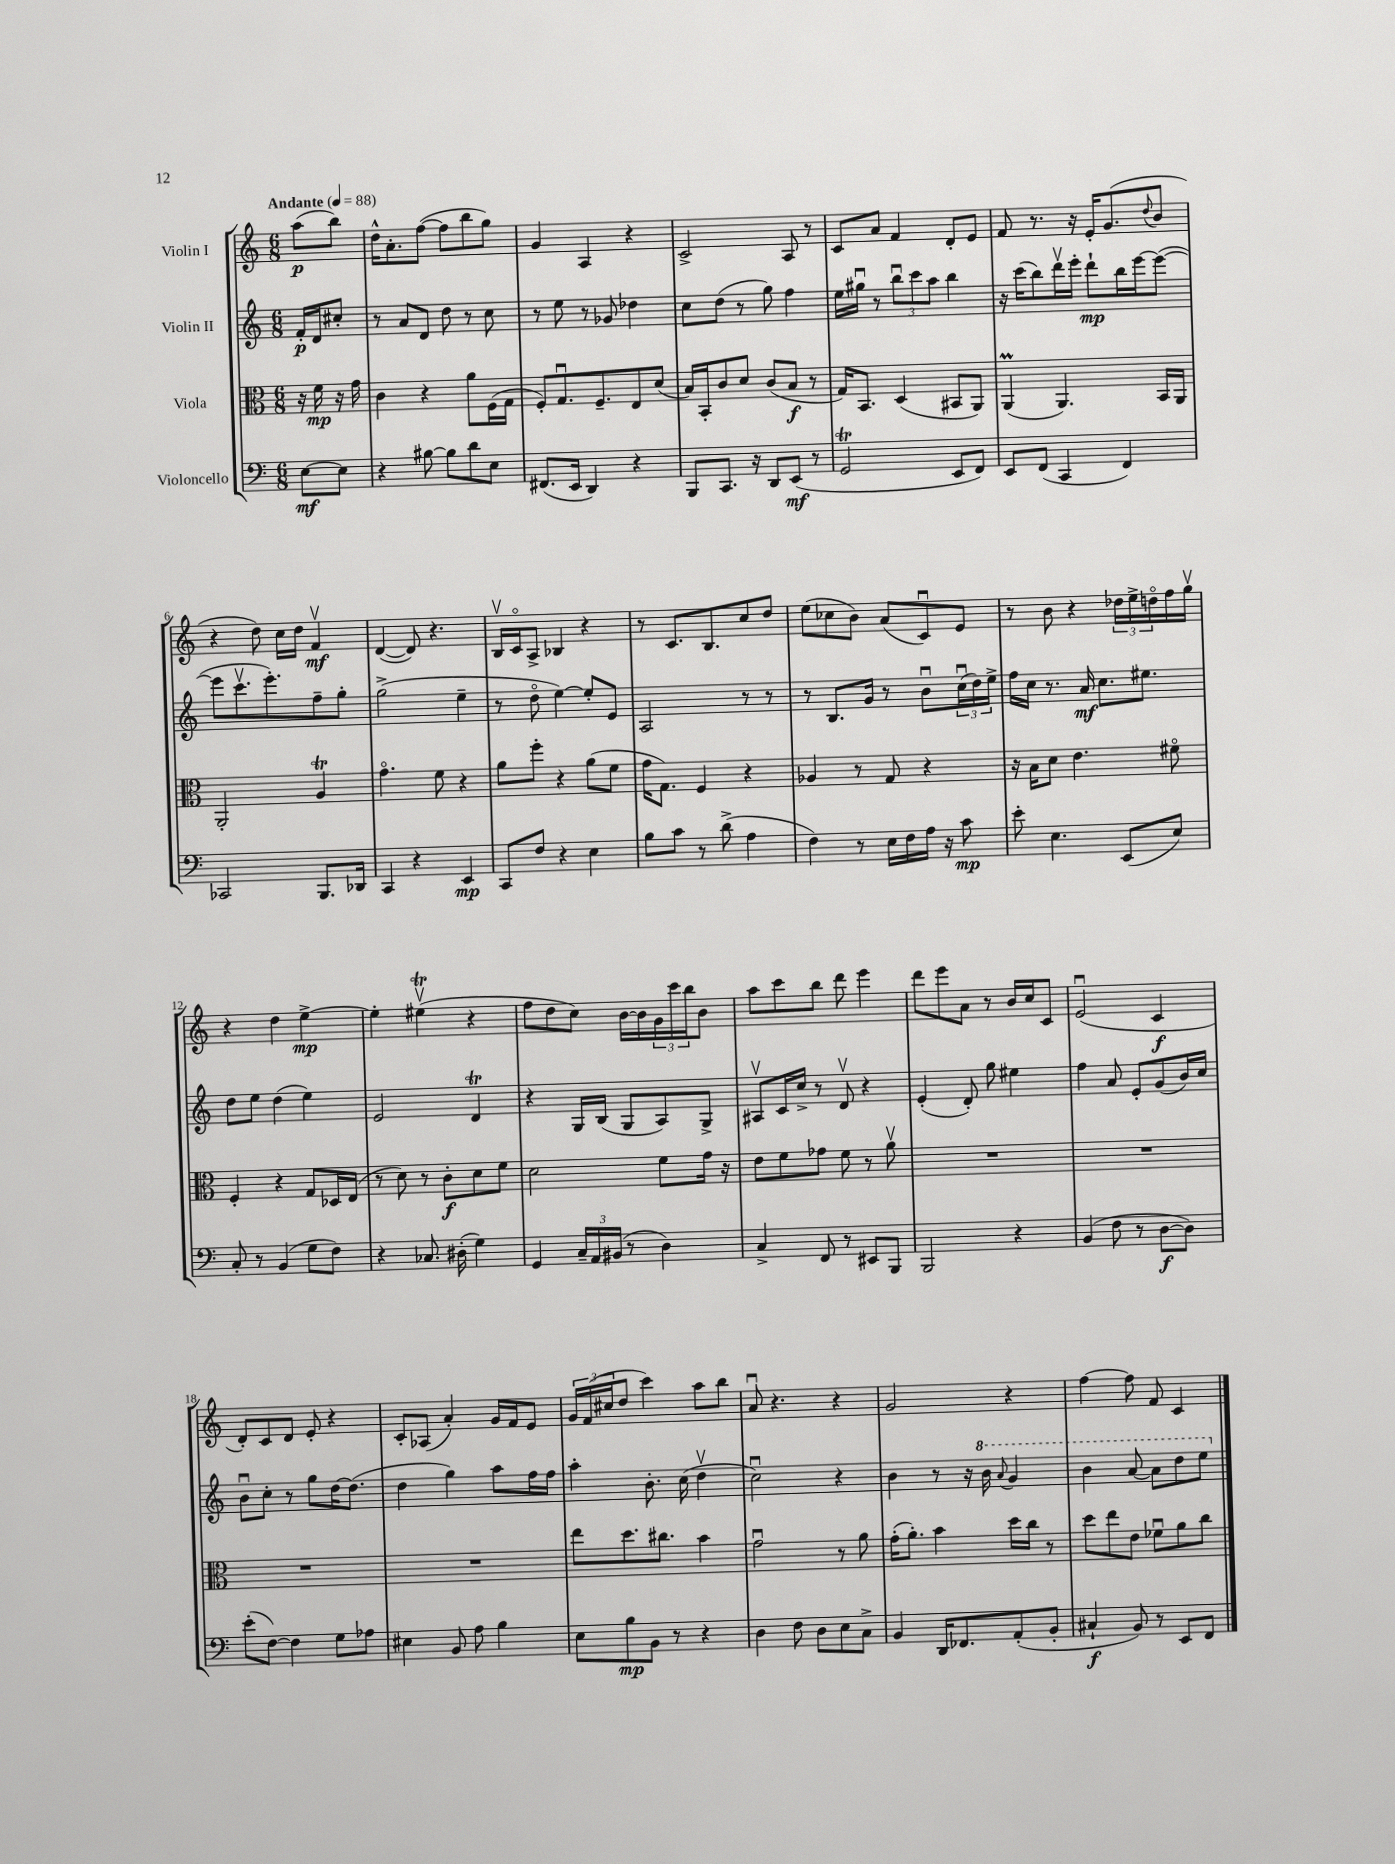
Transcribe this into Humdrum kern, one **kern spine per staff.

**kern	**dynam	**kern	**dynam	**kern	**dynam	**kern	**dynam
*part4	*part4	*part3	*part3	*part2	*part2	*part1	*part1
*staff4	*staff4	*staff3	*staff3	*staff2	*staff2	*staff1	*staff1
*I"Violoncello	*	*I"Viola	*	*I"Violin II	*	*I"Violin I	*
*clefF4	*	*clefC3	*	*clefG2	*	*clefG2	*
*k[]	*	*k[]	*	*k[]	*	*k[]	*
*M6/8	*	*M6/8	*	*M6/8	*	*M6/8	*
*MM88	*	*MM88	*	*MM88	*	*MM88	*
=	=	=	=	=	=	=	=
!	!	!	!	!	!	!LO:TX:a:B:t=Andante	!
[8E\L	mf	16r	.	16f'/LL	p	(8aa\L	p
.	.	16f\	mp	16d/J	.	.	.
8E\J]	.	16r	.	8cc#X'/J	.	8bb\J)	.
.	.	16g\	.	.	.	.	.
=1	=1	=1	=1	=1	=1	=1	=1
4r	.	4c\	.	8r	.	16dd^^\KL	.
.	.	.	.	.	.	8.a'\	.
.	.	.	.	8a/L	.	.	.
[8B#X\	.	4r	.	8d/J	.	([8ff\J	.
8B#\L]	.	.	.	8dd\	.	8ff\L]	.
8d\	.	8a\L	.	8r	.	8bb\	.
8E\J	.	(16F\L	.	8cc\	.	8gg\J)	.
.	.	16G\JJ	.	.	.	.	.
=2	=2	=2	=2	=2	=2	=2	=2
(8.FF#X/L	.	8F'/L)	.	8r	.	4g/	.
.	.	8.Gu/	.	8ee\	.	.	.
16EE/Jk	.	.	.	.	.	.	.
4DD/)	.	.	.	8r	.	4A/	.
.	.	8.F~/	.	.	.	.	.
.	.	.	.	8g-X/	.	.	.
4r	.	8E/	.	4dd-X\	.	4r	.
.	.	(8d/J	.	.	.	.	.
=3	=3	=3	=3	=3	=3	=3	=3
8BBB/L	.	16B/LL)	.	8cc\L	.	2c^/	.
.	.	16BB'/J	.	.	.	.	.
8.CC/J	.	8c/	.	(8dd\J	.	.	.
.	.	8d/J	.	8r	.	.	.
16r	.	.	.	.	.	.	.
8DD/L	.	(8c/L	.	8gg\)	.	.	.
(8EE/J	mf	8B/J	f	4ff\	.	8A/	.
8r	.	8r	.	.	.	8r	.
=4	=4	=4	=4	=4	=4	=4	=4
2GGT/	.	16G/KL)	.	16ee\LL	.	8c/L	.
.	.	8.BB/J	.	16gg#Xu\JJ	.	.	.
.	.	.	.	8r	.	8a/J	.
.	.	(4D/	.	12bbu\L	.	4f/	.
.	.	.	.	12ccc\	.	.	.
.	.	.	.	12aa\J	.	.	.
8EE/L	.	8BB#X/L	.	4bb\	.	8d'/L	.
8FF/J)	.	8AA/J)	.	.	.	8e/J	.
=5	=5	=5	=5	=5	=5	=5	=5
8EE/L	.	(4AAM/	.	16r	.	8f/	.
.	.	.	.	(16ccc\KL	.	.	.
(8FF/J	.	.	.	8bb\)	.	8.r	.
4CC/	.	4.AA/)	.	16dddv\L	.	.	.
.	.	.	.	16eee'\JJ	.	16r	.
.	.	.	.	8ddd`\L	mp	16e'/KL	.
.	.	.	.	.	.	(8.g/	.
4FF/)	.	.	.	16bb\L	.	.	.
.	.	.	.	[16eee\J	.	.	.
.	.	.	.	.	.	8qqdd/	.
.	.	16BB/LL	.	(8eee\J_	.	8b/J	.
.	.	16AA/JJ	.	.	.	.	.
!!LO:LB:g=z
=6	=6	=6	=6	=6	=6	=6	=6
2CC-X/	.	2AA'/	.	8eee\L]	.	4r	.
.	.	.	.	8.cccv\	.	.	.
.	.	.	.	.	.	8dd\)	.
.	.	.	.	8.eee'\)	.	.	.
.	.	.	.	.	.	16cc\LL	.
.	.	.	.	.	.	16dd\JJ	.
8.BBB/L	.	4AT/	.	8ff~\	.	4fv/	mf
.	.	.	.	8gg'\J	.	.	.
16DD-X/Jk	.	.	.	.	.	.	.
=7	=7	=7	=7	=7	=7	=7	=7
4CC/	.	4.g\	.	(2gg^\	.	([4d/	.
4r	.	.	.	.	.	8d/])	.
.	.	8f\	.	.	.	4.r	.
4EE/	mp	4r	.	4ee~\	.	.	.
=8	=8	=8	=8	=8	=8	=8	=8
8CC/L	.	8a\L	.	8r	.	16Bv/LL	.
.	.	.	.	.	.	16c/J	.
8F/J	.	8ff'\J	.	8dd\	.	8A^/J	.
4r	.	4r	.	[4ee\)	.	4B-X/	.
4E\	.	(8a\L	.	8ee'/L]	.	4r	.
.	.	8f\J	.	8e/J	.	.	.
=9	=9	=9	=9	=9	=9	=9	=9
8B\L	.	16g\KL	.	2A/	.	8r	.
.	.	8.G\J)	.	.	.	.	.
8c\J	.	.	.	.	.	8.c/L	.
8r	.	4F/	.	.	.	.	.
.	.	.	.	.	.	8.B/	.
(8d^\	.	.	.	.	.	.	.
4A\	.	4r	.	8r	.	8cc/	.
.	.	.	.	8r	.	8dd/J	.
=10	=10	=10	=10	=10	=10	=10	=10
4F\)	.	4A-X/	.	8r	.	(8ee\L	.
.	.	.	.	8.B/L	.	8cc-X\	.
8r	.	8r	.	.	.	8b\J)	.
.	.	.	.	16g/Jk	.	.	.
16E\LL	.	8G/	.	8r	.	(8a/L	.
16F\	.	.	.	.	.	.	.
16A\JJ	.	4r	.	8bu\L	.	8cu/)	.
16r	.	.	.	.	.	.	.
8c\	mp	.	.	(24ccu\L	.	8e/J	.
.	.	.	.	24dd\)	.	.	.
.	.	.	.	24ee^\JJ	.	.	.
=11	=11	=11	=11	=11	=11	=11	=11
8e'\	.	16r	.	16ff\LL	.	8r	.
.	.	16B\KL	.	16cc\JJ	.	.	.
4.E\	.	8d\J	.	8.r	.	8b\	.
.	.	4.e\	.	.	.	4r	.
.	.	.	.	16a/	mf	.	.
.	.	.	.	8.cc\L	.	.	.
(8EE/L	.	.	.	.	.	24dd-X\LL	.
.	.	.	.	.	.	24ee^\	.
.	.	.	.	8.ee#X\J	.	.	.
.	.	.	.	.	.	24ddn\	.
8E/J)	.	8f#X\	.	.	.	16ff\	.
.	.	.	.	.	.	16ggv\JJ	.
!!LO:LB:g=z
=12	=12	=12	=12	=12	=12	=12	=12
8C'/	.	4F'/	.	8dd\L	.	4r	.
8r	.	.	.	8ee\J	.	.	.
(4BB/	.	4r	.	(4dd\	.	4dd\	.
8G\L	.	8G/L	.	4ee\)	.	[4ee^\	mp
8F\J)	.	16D-X/L	.	.	.	.	.
.	.	(16E/JJ	.	.	.	.	.
=13	=13	=13	=13	=13	=13	=13	=13
4r	.	8r	.	2e/	.	4ee'\]	.
.	.	8d\)	.	.	.	.	.
8.C-X/	.	8r	.	.	.	(4ee#Xtv\	.
.	.	8c'\L	f	.	.	.	.
(16D#X'\	.	.	.	.	.	.	.
4G\)	.	8d\	.	4dT/	.	4r	.
.	.	8f\J	.	.	.	.	.
=14	=14	=14	=14	=14	=14	=14	=14
4GG/	.	2d\	.	4r	.	8ff\L	.
.	.	.	.	.	.	8dd\	.
24C~/LL	.	.	.	16G/LL	.	8cc\J)	.
24AA/	.	.	.	.	.	.	.
.	.	.	.	(16B/JJ	.	.	.
(24BB#X/JJ	.	.	.	.	.	.	.
8r	.	.	.	8G/L	.	[16b\LL	.
.	.	.	.	.	.	16b\]	.
4D\)	.	8f\L	.	8A/)	.	24g\	.
.	.	.	.	.	.	24ccc\	.
.	.	.	.	.	.	24bb\J	.
.	.	16g\Jk	.	8G^/J	.	8b\J	.
.	.	16r	.	.	.	.	.
=15	=15	=15	=15	=15	=15	=15	=15
4C^/	.	8e\L	.	8A#Xv/L	.	8aa\L	.
.	.	8f\	.	16c/L	.	8ccc\	.
.	.	.	.	16cc^/JJ	.	.	.
8FF/	.	8g-X\J	.	8r	.	8bb\J	.
8r	.	8f\	.	8dv/	.	8ddd\	.
8EE#X/L	.	8r	.	4r	.	4eee\	.
8BBB/J	.	8av\	.	.	.	.	.
=16	=16	=16	=16	=16	=16	=16	=16
2BBB/	.	2.r	.	(4e'/	.	8ddd\L	.
.	.	.	.	.	.	8eee\	.
.	.	.	.	8d'/)	.	8a\J	.
.	.	.	.	8gg\	.	8r	.
4r	.	.	.	4ee#X\	.	16b/LL	.
.	.	.	.	.	.	16cc/J	.
.	.	.	.	.	.	8c/J	.
=17	=17	=17	=17	=17	=17	=17	=17
(4BB/	.	2.r	.	4ff\	.	(2eu/	.
8F\	.	.	.	8a/	.	.	.
8r	.	.	.	8e'/L	.	.	.
[8D\L	f	.	.	(8g/	.	4c/	f
8D\J])	.	.	.	16b/L)	.	.	.
.	.	.	.	16cc/JJ	.	.	.
!!LO:LB:g=z
=18	=18	=18	=18	=18	=18	=18	=18
(8e'\L	.	2.r	.	8bu\L	.	8d'/L)	.
[8F\J)	.	.	.	8cc'\J	.	8c/	.
4F\]	.	.	.	8r	.	8d/J	.
.	.	.	.	8gg\L	.	8e'/	.
8G\L	.	.	.	[16dd\K	.	4r	.
.	.	.	.	(8.dd\J]	.	.	.
8A-X\J	.	.	.	.	.	.	.
=19	=19	=19	=19	=19	=19	=19	=19
4E#X\	.	2.r	.	4dd\	.	8c'/L	.
.	.	.	.	.	.	(8A-X/J	.
8BB/	.	.	.	4gg\)	.	4a'/)	.
8A\	.	.	.	.	.	.	.
4B\	.	.	.	8aa\L	.	16g/LL	.
.	.	.	.	.	.	16f/J	.
.	.	.	.	16ff\L	.	8e/J	.
.	.	.	.	16ff\JJ	.	.	.
=20	=20	=20	=20	=20	=20	=20	=20
8E\L	.	8ee\L	.	4aa'\	.	24g/LL	.
.	.	.	.	.	.	(24f/	.
.	.	.	.	.	.	24cc#X/J	.
8B\	mp	8.dd\	.	.	.	8dd/J	.
8BB\J	.	.	.	8.b'\	.	4ccc\)	.
.	.	8.cc#X\J	.	.	.	.	.
8r	.	.	.	.	.	.	.
.	.	.	.	(16cc\	.	.	.
4r	.	4b\	.	4ddv\	.	8aa\L	.
.	.	.	.	.	.	8bb\J	.
=21	=21	=21	=21	=21	=21	=21	=21
4D\	.	2gu\	.	2ccu\)	.	8au/	.
.	.	.	.	.	.	4.r	.
8F\	.	.	.	.	.	.	.
8D\L	.	.	.	.	.	.	.
8E\	.	8r	.	4r	.	4r	.
8C^\J	.	8a\	.	.	.	.	.
=22	=22	=22	=22	=22	=22	=22	=22
4BB/	.	(16g'\KL	.	4b\	.	2g/	.
.	.	8.a'\J)	.	.	.	.	.
16DD/KL	.	4b\	.	8r	.	.	.
8.FF-X/	.	.	.	.	.	.	.
.	.	.	.	16r	.	.	.
*	*	*	*	*8va	*	*	*
.	.	.	.	16bb\	.	.	.
.	.	.	.	8qqaa/	.	.	.
(8AA'/	.	16dd\LL	.	4gg/	.	4r	.
.	.	16cc\JJ	.	.	.	.	.
8BB'/J	.	8r	.	.	.	.	.
=23	=23	=23	=23	=23	=23	=23	=23
4C#X`/	f	8dd\L	.	4bb\	.	[4ff\	.
.	.	8ee\	.	.	.	.	.
8BB/)	.	8e\J	.	[8aa/	.	8ff\]	.
8r	.	8f-Xu\L	.	8aa\L]	.	8f/	.
8EE/L	.	8a\	.	8ddd\	.	4c/	.
8FF/J	.	8cc\J	.	8eee\J	.	.	.
*	*	*	*	*X8va	*	*	*
==	==	==	==	==	==	==	==
*-	*-	*-	*-	*-	*-	*-	*-
